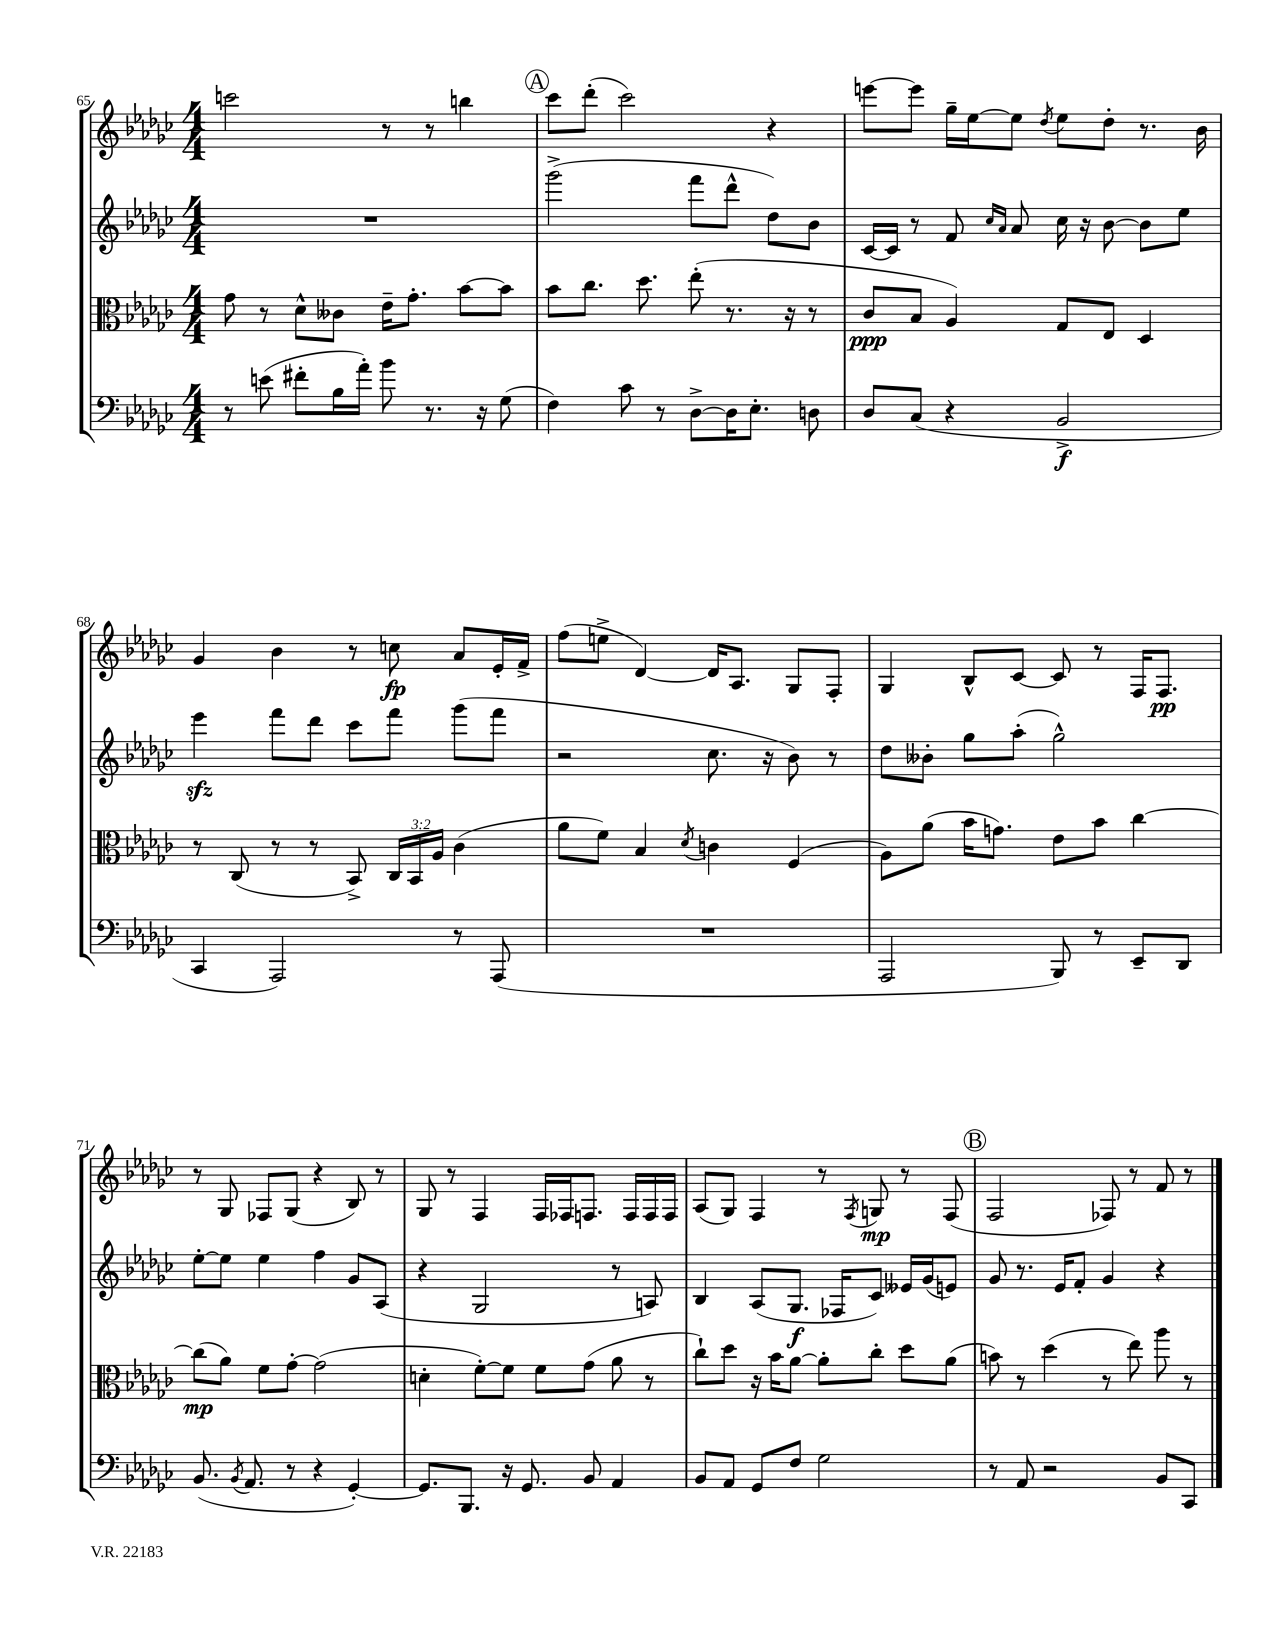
<<
\new StaffGroup <<
\new Staff = "s0" {
    \clef treble \key ges \major \numericTimeSignature \time 4/4
    \autoBeamOff c'''2 r8 r8 b''4 |
    \mark \markup { \circle "A" } ces'''8[ des'''8]-.( ces'''2) r4 |
    e'''8[~ e'''8] ges''16[-- ees''16~ ees''8] \acciaccatura { des''8 } ees''8[ des''8]-. r8. bes'16 |
    ges'4 bes'4 r8 c''8\fp aes'8[ ees'16-. f'16]-> |
    f''8[( e''8]-> des'4~) des'16[ aes8.] ges8[ f8]-. |
    ges4 bes8[-^ ces'8]~ ces'8 r8 f16[ f8.]\pp |
    r8 ges8 fes8[ ges8]( r4 bes8) r8 |
    ges8 r8 f4 f16[ fes16 f8.] f16[ f16 f16] |
    aes8[( ges8]) f4 r8 \acciaccatura { f8 } g8\mp r8 f8( |
    \mark \markup { \circle "B" } f2 fes8) r8 f'8 r8 \bar "|." |
}
\new Staff = "s1" {
    \clef treble \key ges \major \numericTimeSignature \time 4/4
    \autoBeamOff R1 |
    \mark \markup { \circle "A" } ges'''2->( f'''8[ des'''8]-^ des''8[) bes'8] |
    ces'16[~ ces'16] r8 f'8 \grace { ces''16[ aes'16] } aes'8 ces''16 r16 bes'8~ bes'8[ ees''8] |
    ees'''4\sfz f'''8[ des'''8] ces'''8[ f'''8] ges'''8[( f'''8] |
    r2 ces''8. r16 bes'8) r8 |
    des''8[ beses'8]-. ges''8[ aes''8]-.( ges''2-^) |
    ees''8[~-. ees''8] ees''4 f''4 ges'8[ aes8]( |
    r4 ges2 r8 a8) |
    bes4 aes8[( ges8.]\f fes16[ ces'8]) eeses'16[ ges'16( e'8]) |
    \mark \markup { \circle "B" } ges'8 r8. ees'16[ f'8]-. ges'4 r4 \bar "|." |
}
\new Staff = "s2" {
    \clef alto \key ges \major \numericTimeSignature \time 4/4 \override Staff.TupletNumber.text = #tuplet-number::calc-fraction-text
    \autoBeamOff ges'8 r8 des'8[-^ ceses'8] ees'16[-- ges'8.]-. bes'8[~ bes'8] |
    \mark \markup { \circle "A" } bes'8[ ces''8.] des''8. ees''8-.( r8. r16 r8 |
    ces'8[\ppp bes8] aes4) ges8[ ees8] des4 |
    r8 ces8( r8 r8 bes,8->) \tuplet 3/2 { ces16[ bes,16 aes16] } ces'4( |
    aes'8[ f'8]) bes4 \acciaccatura { des'8 } c'4 f4( |
    aes8[) aes'8]( bes'16[ g'8.]) ees'8[ bes'8] ces''4~ |
    ces''8[\mp( aes'8]) f'8[ ges'8]~-. ges'2( |
    d'4-. f'8[~-.) f'8] f'8[ ges'8]( aes'8 r8 |
    ces''8[-!) des''8] r16 bes'16[ aes'8]~ aes'8[-. ces''8]-. des''8[ aes'8]( |
    \mark \markup { \circle "B" } b'8) r8 des''4( r8 ees''8) aes''8 r8 \bar "|." |
}
\new Staff = "s3" {
    \clef bass \key ges \major \numericTimeSignature \time 4/4
    \autoBeamOff r8 e'8( fis'8[-. bes16 aes'16]-.) bes'8 r8. r16 ges8( |
    \mark \markup { \circle "A" } f4) ces'8 r8 des8[~-> des16 ees8.]-. d8 |
    des8[ ces8]( r4 bes,2->\f |
    ces,4 aes,,2) r8 aes,,8( |
    R1 |
    aes,,2 bes,,8) r8 ees,8[-- des,8] |
    bes,8.( \acciaccatura { bes,8 } aes,8. r8 r4 ges,4~-.) |
    ges,8.[ bes,,8.] r16 ges,8. bes,8 aes,4 |
    bes,8[ aes,8] ges,8[ f8] ges2 |
    \mark \markup { \circle "B" } r8 aes,8 r2 bes,8[ ces,8] \bar "|." |
}
>>
>>
\layout { \context { \Score currentBarNumber = #65 } }
